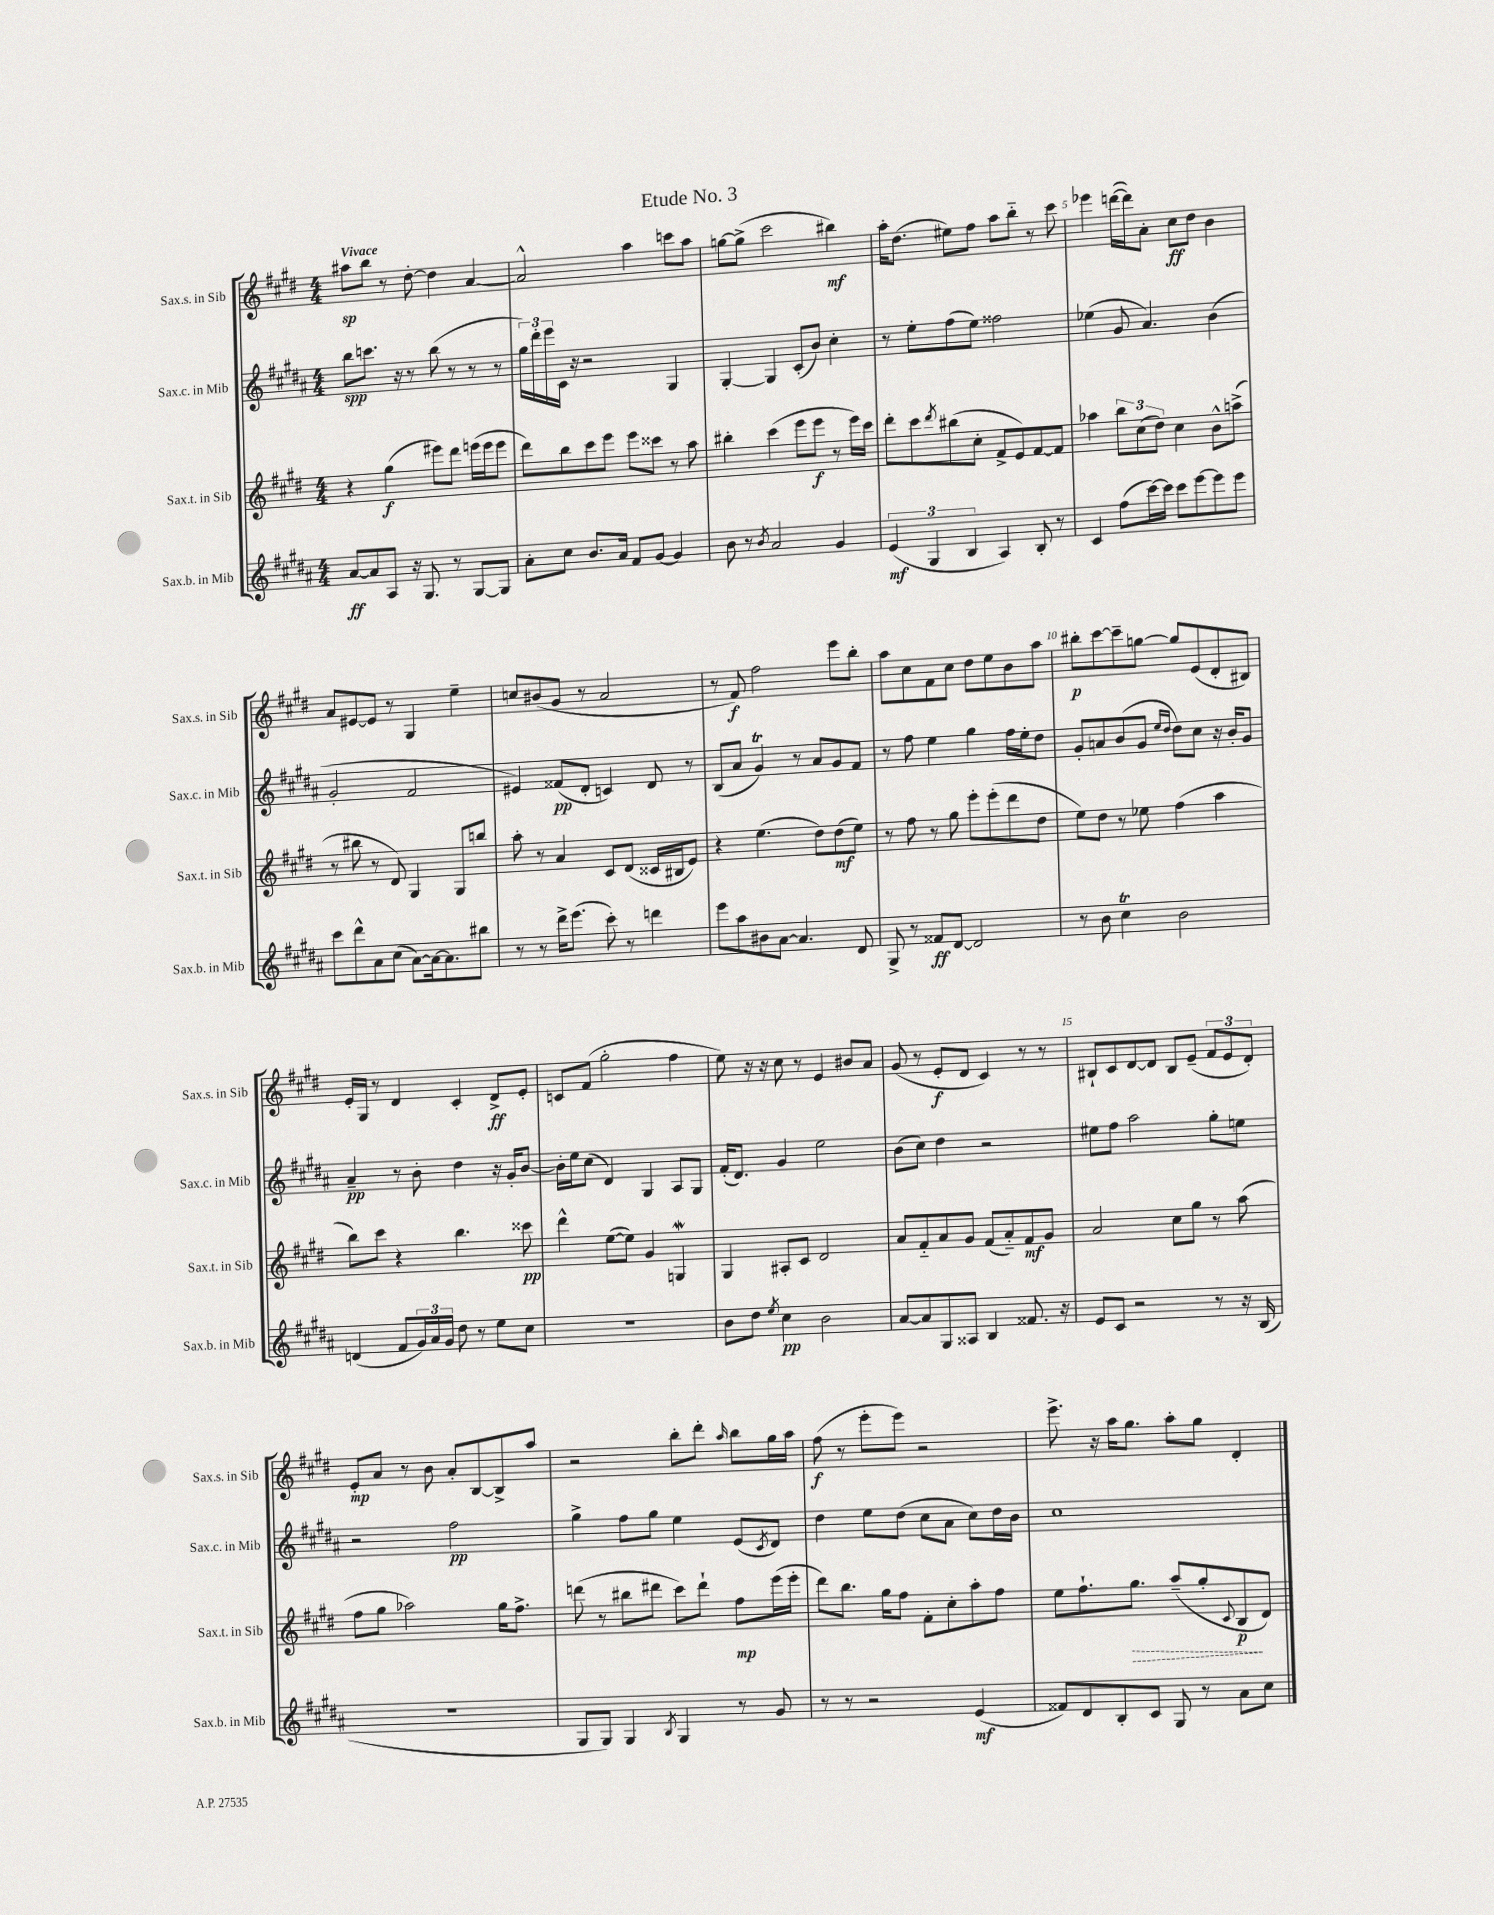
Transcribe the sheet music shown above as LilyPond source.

\header { title = "Etude No. 3" }
<<
\new StaffGroup <<
\new Staff = "s0" \with { instrumentName = "Sax.s. in Sib" shortInstrumentName = "Sax.s. in Sib" } {
    \clef treble \key e \major \numericTimeSignature \time 4/4 \tempo "Vivace"
    ais''8\sp b''8 r8 dis''8~-. dis''4 a'4~ |
    a'2-^ a''4 c'''8 a''8 |
    g''8~ g''8->( cis'''2 bis''4\mf) |
    a''16-. dis''8.( eis''8) fis''8 a''8 b''8-_ r8 cis'''8 |
    ees'''4 d'''16~( d'''16) a'8-. cis''8\ff dis''8 b'4 |
    a'8 eis'8~ eis'8 r8 gis4 e''4-- |
    c''8 bis'8( gis'8 r8 a'2 |
    r8 fis'8\f) fis''2 e'''8 b''8-. |
    a''8 cis''8 fis'8 cis''8 dis''8 e''8 b'8 a''8 |
    bis''8-.\p cis'''8~ cis'''8-- g''8~ g''8 e'8( dis'8-. bis8) |
    e'16-. gis16 r8 dis'4 cis'4-. dis'8->\ff e'8-. |
    c'8 fis'8( gis''2-. fis''4 |
    e''8) r16 r16 cis''8 r8 e'4 bis'8 a'8 |
    gis'8( r8 e'8-.\f dis'8 cis'4) r8 r8 |
    bis8-! cis'8 dis'8~ dis'8 bis8 e'8--( \tuplet 3/2 { fis'8 e'8 dis'8-.) } |
    e'8-.\mp a'8 r8 b'8 a'8-. b8~ b8-> a''8 |
    r2 b''8-. dis'''8-. \grace { a''16 } b''8 gis''16 a''16 |
    fis''8\f( r8 e'''8-. e'''8) r2 |
    e'''8.-> r16 a''16 gis''8. a''8-. gis''8 dis'4-. \bar "|." |
}
\new Staff = "s1" \with { instrumentName = "Sax.c. in Mib" shortInstrumentName = "Sax.c. in Mib" } {
    \clef treble \key b \major \numericTimeSignature \time 4/4
    b''8\spp c'''8. r16 r8 b''8( r8 r8 r8 |
    \tuplet 3/2 { gis''16) dis'''16-. e'''16 } cis'16 r16 r2 gis4 |
    gis4~-. gis4 cis'8-.( b'8) cis''4-. |
    r8 e''8-. fis''8( e''8) fisis''2 |
    ees''4( gis'8 ais'4.) b'4( |
    gis'2-. fis'2 |
    eis'4) fisis'8\pp( dis'8-. c'4) dis'8 r8 |
    b8( ais'8 gis'4\trill) r8 ais'8 gis'8 fis'8 |
    r8 fis''8 e''4 gis''4 fis''16 e''16-. dis''8 |
    gis'8-. a'8 b'8( gis'8 \grace { e''16 dis''16 } dis''8) cis''8 r16 b'16-. gis'8 |
    ais'4--\pp r8 b'8-. dis''4 r16 gis'16-. b'8~ |
    b'16-. e''16 cis''8( dis'4) gis4 ais8 gis8 |
    fis'16-.( dis'8.) gis'4 e''2 |
    b'8( cis''8) dis''4 r2 |
    eis''8 fis''8 ais''2 gis''8-. e''8 |
    r2 fis''2\pp |
    gis''4-> fis''8 gis''8 e''4 e'8( \acciaccatura { cis'8 } dis'8) |
    dis''4 e''8 dis''8( cis''8 ais'8 cis''8) dis''16 b'16 |
    cis''1 \bar "|." |
}
\new Staff = "s2" \with { instrumentName = "Sax.t. in Sib" shortInstrumentName = "Sax.t. in Sib" } {
    \clef treble \key e \major \numericTimeSignature \time 4/4
    r4 gis''4\f( eis'''8) dis'''8 e'''16( e'''16 e'''8 |
    dis'''8) b''8 cis'''8 e'''8 e'''8 cisis'''8 r8 a''8 |
    bis''4-. cis'''4( e'''8 e'''8\f r8 e'''16) cis'''16 |
    dis'''8-. cis'''8 \acciaccatura { dis'''8 } bis''8( cis''8-. fis'8-> e'8) fis'8~ fis'8 |
    aes''4 \tuplet 3/2 { b''8 cis''8( dis''8) } cis''4 b'8-^ a''8->( |
    r8 bis''8 r8 dis'8) gis4 gis8 b''8 |
    a''8-. r8 a'4 cis'8 dis'8( cisis'16 bis16 e'8) |
    r4 e''4.( dis''8) dis''8\mf( e''8) |
    r8 fis''8 r8 gis''8 e'''8-. e'''8-.( dis'''8 dis''8 |
    e''8) dis''8 r8 ees''8 fis''4( a''4 |
    b''8) cis'''8 r4 b''4. cisis'''8\pp |
    dis'''4-^ e''8~( e''8) gis'4 g4\mordent |
    gis4 ais8-. cis'8 dis'2 |
    a'8 fis'8-_ a'8 gis'8 fis'8( a'8-_) fis'8\mf gis'8 |
    a'2 cis''8 gis''8 r8 a''8( |
    fis''8 gis''8 aes''2) gis''16 fis''8.-> |
    d'''8( r8 bis''8 dis'''8 cis'''8) dis'''8-! fis''8\mp e'''16( e'''16-. |
    dis'''8) b''8. gis''16 fis''8 fis'8-. cis''8-. a''8-. fis''8 |
    e''8 fis''8.-! \once \override Hairpin.style = #'dashed-line gis''8.\> a''8--( gis''8-. \appoggiatura { cis'8 } b8\p\! dis'8) \bar "|." |
}
\new Staff = "s3" \with { instrumentName = "Sax.b. in Mib" shortInstrumentName = "Sax.b. in Mib" } {
    \clef treble \key b \major \numericTimeSignature \time 4/4
    ais'8~\ff ais'8 ais8 r16 gis8. r8 gis8~ gis8 |
    ais'8-. cis''8 b'8. ais'16 fis'8 gis'8~ gis'4 |
    b'8 r8 \acciaccatura { b'8 } ais'2 gis'4 |
    \tuplet 3/2 { e'4\mf( gis4 b4 } ais4) b8-. r8 |
    cis'4 fis''8( cis'''16~) cis'''16 cis'''8 e'''8~ e'''8 e'''8 |
    cis'''8 dis'''8-^ ais'8 cis''8( ais'8~) ais'16~ ais'8. bis''8 |
    r8 r8 dis'''16-> e'''8.( cis'''8-.) r8 d'''4 |
    e'''8 ais''8 bis'8 ais'8~ ais'4. dis'8 |
    gis8-> r8 fisis'8\ff dis'8~ dis'2 |
    r8 b'8 cis''4\trill b'2 |
    d'4( fis'8 \tuplet 3/2 { gis'16) ais'16 gis'16 } dis''8 r8 e''8 cis''8 |
    R1 |
    b'8 dis''8 \acciaccatura { e''8 } cis''4\pp b'2 |
    ais'8~ ais'8 gis8 aisis8 b4 fisis'8. r16 |
    e'8 cis'8 r2 r8 r16 b16( |
    R1 |
    gis8 gis8) gis4 \acciaccatura { b8 } gis4 r8 gis'8 |
    r8 r8 r2 e'4\mf( |
    fisis'8) dis'8 b8-. cis'8 gis8 r8 ais'8 cis''8 \bar "|." |
}
>>
>>
\layout { \context { \Score \override BarNumber.break-visibility = ##(#f #t #t) barNumberVisibility = #(every-nth-bar-number-visible 5) } }
